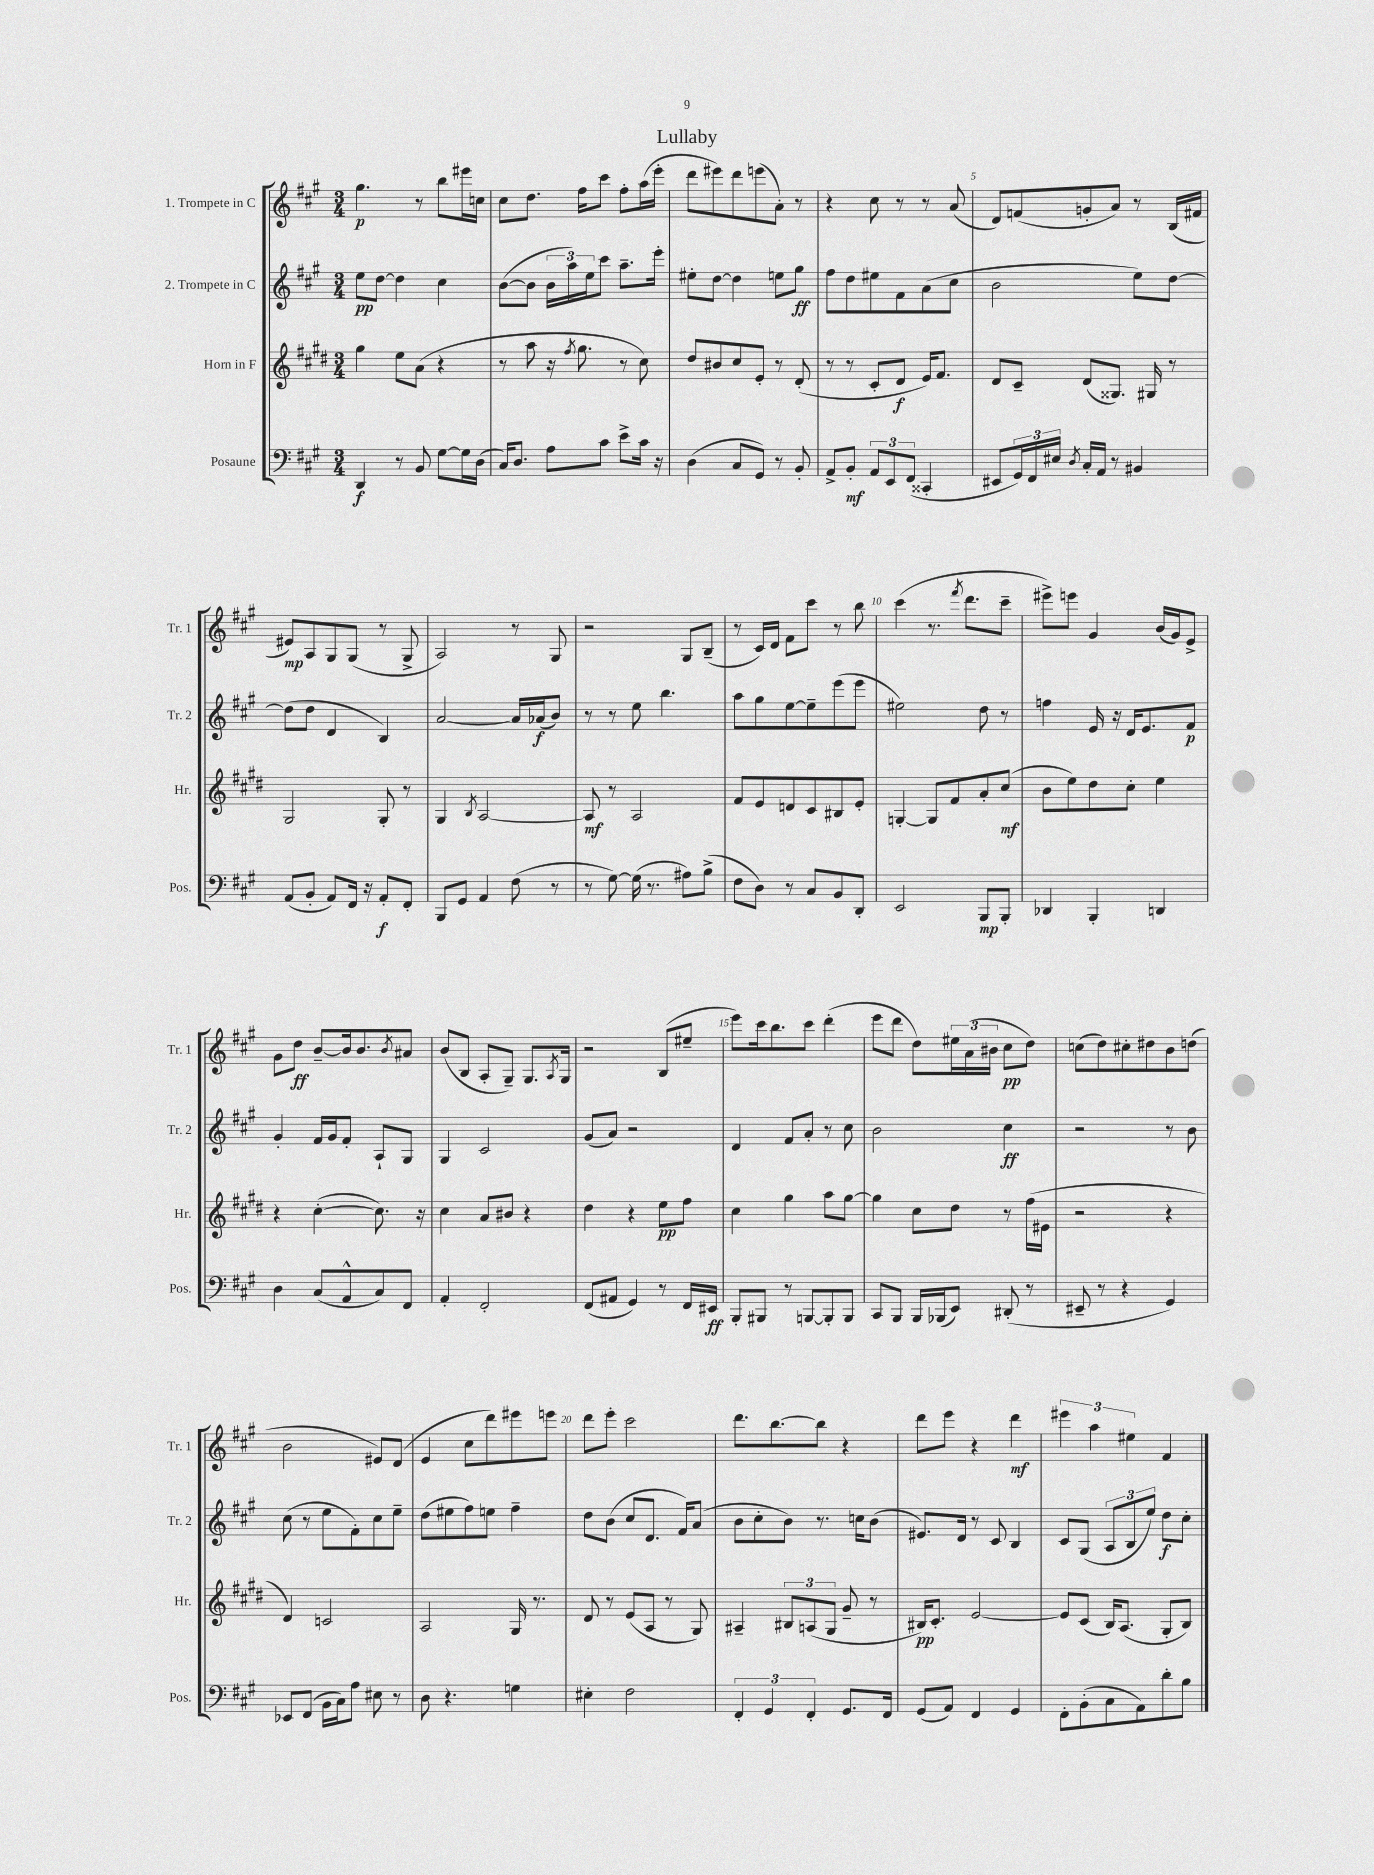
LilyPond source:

\header { title = "Lullaby" }
<<
\new StaffGroup <<
\new Staff = "s0" \with { instrumentName = "1. Trompete in C" shortInstrumentName = "Tr. 1" } {
    \clef treble \key a \major \numericTimeSignature \time 3/4
    gis''4.\p r8 b''8 eis'''16 c''16 |
    cis''8 d''8. fis''16 cis'''8 fis''8-. a''16( e'''16-. |
    d'''8 eis'''8) d'''8 e'''8( a'8-.) r8 |
    r4 cis''8 r8 r8 a'8( |
    d'8) f'8( g'8-. a'8) r8 b16( fis'16 |
    eis'8\mp) a8 gis8 gis8( r8 gis8-> |
    a2) r8 gis8 |
    r2 gis8 b8--( |
    r8 cis'16) d'16 fis'8 cis'''8 r8 b''8 |
    cis'''4( r8. \acciaccatura { fis'''8 } d'''8. cis'''8-- |
    eis'''8->) e'''8 gis'4 b'16( gis'16) e'8-> |
    gis'8 d''8\ff b'8~-- b'16 b'8. \acciaccatura { b'8 } ais'8 |
    b'8( b8 a8-. gis8--) gis8. \acciaccatura { a8 } gis16 |
    r2 b8( eis''8-- |
    e'''8) cis'''16 b''8. cis'''8 d'''4-.( |
    e'''8 d'''8 d''8) \tuplet 3/2 { eis''16 a'16( bis'16 } cis''8\pp d''8) |
    c''8( d''8) cis''8-. dis''8 b'8 d''8( |
    b'2 eis'8) d'8( |
    e'4 cis''8 d'''8) eis'''8 e'''8 |
    d'''8 e'''8-. cis'''2 |
    d'''8. b''8.~ b''8 r4 |
    d'''8 e'''8 r4 d'''4\mf |
    \tuplet 3/2 { eis'''4 a''4 eis''4 } fis'4 \bar "|." |
}
\new Staff = "s1" \with { instrumentName = "2. Trompete in C" shortInstrumentName = "Tr. 2" } {
    \clef treble \key a \major \numericTimeSignature \time 3/4
    e''8\pp d''8~ d''4 cis''4 |
    b'8~( b'8 \tuplet 3/2 { b'16 a''16) e''16 } cis'''8 a''8.-- e'''16-. |
    eis''8-. d''8~ d''4 e''8 gis''8\ff |
    fis''8 d''8 eis''8 fis'8 a'8( cis''8 |
    b'2 e''8) d''8~ |
    d''8( d''8 d'4 b4) |
    a'2~ a'16 aes'16\f( b'8) |
    r8 r8 e''8 b''4. |
    a''8 gis''8 e''8~ e''8-- e'''8( e'''8 |
    eis''2) d''8 r8 |
    f''4 e'16 r16 d'16 e'8. fis'8\p |
    gis'4-. fis'16 gis'16 fis'8-. a8-! gis8 |
    gis4 cis'2 |
    gis'8( a'8) r2 |
    d'4 fis'8 a'8-. r8 cis''8 |
    b'2 cis''4\ff |
    r2 r8 b'8 |
    cis''8( r8 e''8 fis'8-.) cis''8 e''8-- |
    d''8( eis''8 fis''8) e''8 fis''4-- |
    d''8 b'8( cis''8 d'8. fis'16) a'8( |
    b'8 cis''8-. b'8) r8. c''16 b'8( |
    eis'8.) d'16 r8 cis'8 b4 |
    cis'8 gis8( \tuplet 3/2 { a8 b8 e''8) } d''8\f cis''8-. \bar "|." |
}
\new Staff = "s2" \with { instrumentName = "Horn in F" shortInstrumentName = "Hr." } {
    \clef treble \key e \major \numericTimeSignature \time 3/4
    gis''4 e''8 a'8( r4 |
    r8 a''8 r16 \acciaccatura { fis''8 } gis''8. r8 cis''8) |
    dis''8 bis'8 cis''8 e'8-. r8 dis'8-.( |
    r8 r8 cis'8-. dis'8\f e'16) fis'8. |
    dis'8 cis'8-- dis'8( gisis8.) gis16 r8 |
    gis2 gis8-. r8 |
    gis4 \acciaccatura { b8 } a2~ |
    a8\mf r8 a2 |
    fis'8 e'8 d'8 cis'8 bis8 e'8-. |
    g4~-. g8 fis'8 a'8-. cis''8\mf( |
    b'8 e''8) dis''8 cis''8-. e''4 |
    r4 cis''4~-.( cis''8.) r16 |
    cis''4 a'8 bis'8 r4 |
    dis''4 r4 e''8\pp fis''8 |
    cis''4 gis''4 a''8 gis''8~ |
    gis''4 cis''8 dis''8 r8 fis''16( eis'16 |
    r2 r4 |
    dis'4) c'2 |
    a2 gis16 r8. |
    dis'8 r8 e'8( a8 r8 gis8) |
    ais4-- \tuplet 3/2 { bis8 a8( gis8 } gis'8-- r8 |
    bis16\pp) cis'8.-. e'2~ |
    e'8 cis'8( b16) a8.( gis8-. b8) \bar "|." |
}
\new Staff = "s3" \with { instrumentName = "Posaune" shortInstrumentName = "Pos." } {
    \clef bass \key a \major \numericTimeSignature \time 3/4
    d,4\f r8 b,8 gis8~ gis16 d16( |
    cis16) d8. a8 cis'8 e'8-> cis'16 r16 |
    d4( cis8 gis,8) r8 b,8-. |
    a,8-> b,8-.\mf \tuplet 3/2 { a,8 e,8 fis,8( } cisis,4-. |
    eis,8 \tuplet 3/2 { gis,16) fis,16 eis16 } \acciaccatura { d8 } cis16-. a,16 r8 bis,4 |
    a,8( b,8-. a,8) fis,16 r16 a,8-.\f fis,8-. |
    b,,8 gis,8 a,4 fis8( r8 |
    r8 gis8~) gis16( r8. ais8) b8->( |
    fis8 d8) r8 cis8 b,8 d,8-. |
    e,2 b,,8\mp b,,8-. |
    des,4 b,,4-. d,4 |
    d4 cis8( a,8-^ cis8) fis,8 |
    a,4-. fis,2-. |
    fis,8( ais,8 gis,4) r8 fis,16 eis,16\ff |
    b,,8-. bis,,8 r8 b,,8~ b,,8-. b,,8 |
    cis,8 b,,8 b,,16 bes,,16( e,8) dis,8-.( r8 |
    eis,8-- r8 r4 gis,4) |
    ees,8 fis,8( b,16 cis16) a8 eis8 r8 |
    d8 r4. g4 |
    eis4-. fis2 |
    \tuplet 3/2 { fis,4-. gis,4 fis,4-. } gis,8. fis,16 |
    gis,8( a,8) fis,4 gis,4 |
    fis,8-. b,8-.( cis8 a,8) d'8-. b8 \bar "|." |
}
>>
>>
\layout { \context { \Score \override BarNumber.break-visibility = ##(#f #t #t) barNumberVisibility = #(every-nth-bar-number-visible 5) } }
